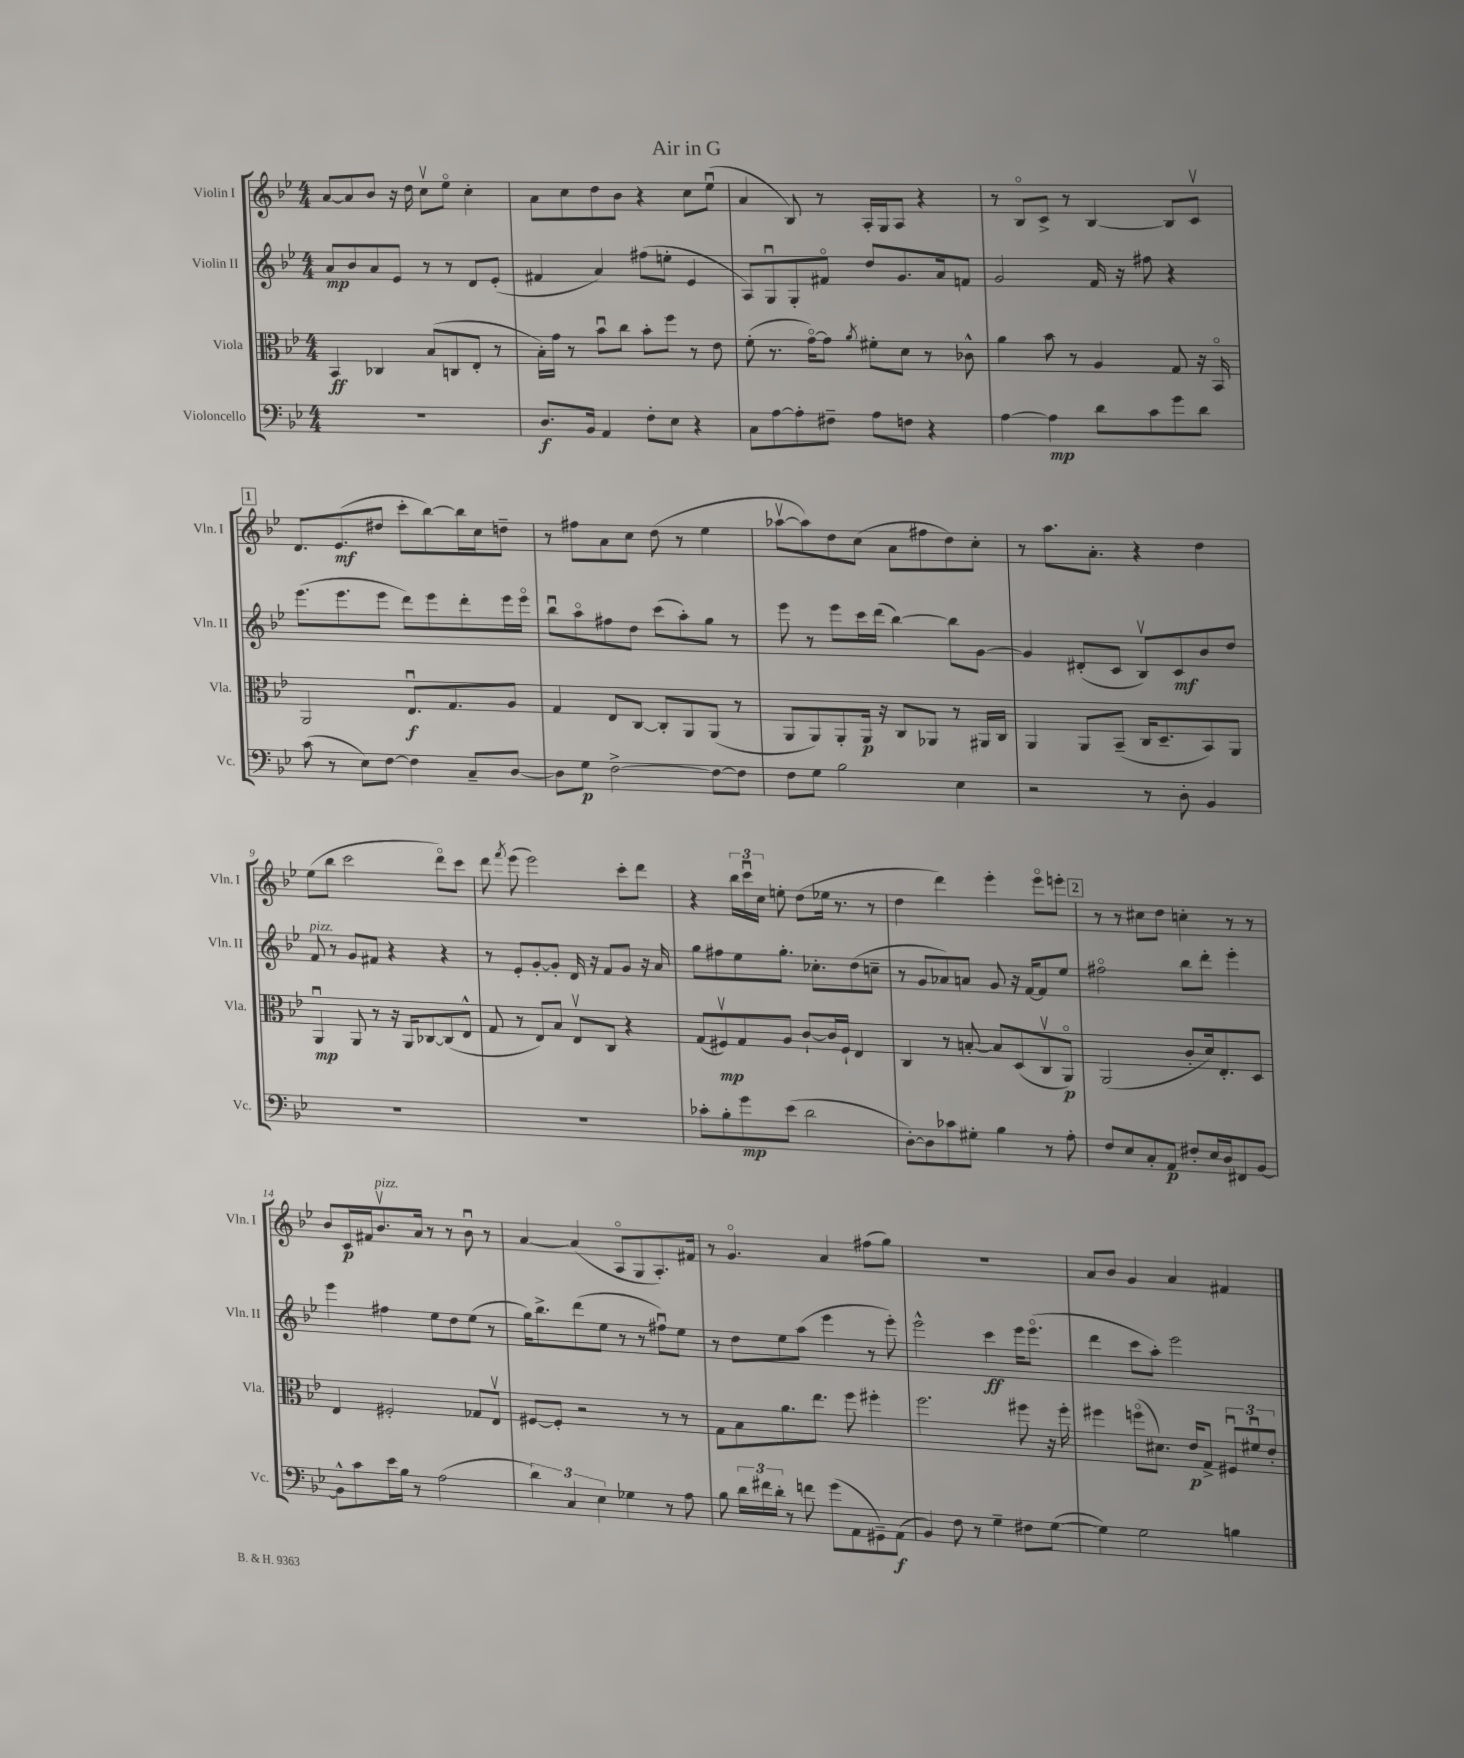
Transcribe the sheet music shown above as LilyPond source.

\header { title = "Air in G" }
<<
\new StaffGroup <<
\new Staff = "s0" \with { instrumentName = "Violin I" shortInstrumentName = "Vln. I" } {
    \clef treble \key bes \major \numericTimeSignature \time 4/4
    \autoBeamOff a'8[~ a'8 bes'8] r16 d''16 c''8[\upbow ees''8]\flageolet c''4-. |
    a'8[ c''8 d''8 bes'8] r4 c''8[ ees''8]\downbow( |
    a'4 bes8) r8 a16[-. g16 a8] r4 |
    r8 bes8[\flageolet c'8]-> r8 bes4~ bes8[ c'8]\upbow |
    \mark \markup { \box "1" } d'8.[ ees'8.\mf( dis''8] c'''8[-. bes''8~) bes''16 c''16 d''8]-- |
    r8 fis''8[ a'8 c''8] d''8( r8 ees''4 |
    aes''8[~\upbow aes''8) d''8 c''8]( a'8[ fis''8 d''8) c''8]-. |
    r8 a''8.[ a'8.]-. r4 d''4 |
    ees''8[( bes''8] c'''2 d'''8[\flageolet) c'''8] |
    d'''8 \acciaccatura { f'''8 } ees'''8( ees'''2) c'''8[-. d'''8] |
    r4 \tuplet 3/2 { bes''16[ c'''16\downbow c''16] } e''8-. d''8[( ees''16] r8. r8 |
    d''4 d'''4) ees'''4-. ees'''8[\flageolet e'''8]-. |
    \mark \markup { \box "2" } r8 r8 cis''8[ d''8] c''4-. r8 r8 |
    bes'8[ c'16\p fis'16 bes'8.\upbow^\markup { \italic "pizz." } a'16] r8 r8 bes'8\downbow r8 |
    a'4~ a'4( a8[\flageolet g8 a8.-.) fis'16] |
    r8 g'4.\flageolet a'4 fis''8[( g''8]) |
    R1 |
    a'8[ bes'8] g'4 a'4 fis'4 \bar "|." |
}
\new Staff = "s1" \with { instrumentName = "Violin II" shortInstrumentName = "Vln. II" } {
    \clef treble \key bes \major \numericTimeSignature \time 4/4
    \autoBeamOff a'8[\mp bes'8 a'8 ees'8] r8 r8 d'8[ ees'8]-.( |
    fis'4 a'4) fis''8[( e''8]-. ees'4 |
    a8[) g8\downbow g8-. fis'8]\flageolet d''8[ g'8. a'16 f'8] |
    g'2 f'16 r16 fis''8 r4 |
    \mark \markup { \box "1" } ees'''8.[( ees'''8. ees'''8] d'''8[) ees'''8 d'''8-. ees'''16 ees'''16]\flageolet |
    bes''8[\downbow a''8\flageolet fis''8 d''8] c'''8[( a''8-.) g''8] r8 |
    ees'''8 r8 ees'''8[ c'''16 d'''16]( bes''4~) bes''8[ g'8]~ |
    g'4 dis'8[-.( c'8] bes8[\upbow) c'8\mf bes'8 d''8] |
    f'8^\markup { \italic "pizz." } r8 g'8[ fis'8] r4 r4 |
    r8 ees'8[-. g'8~-. g'8]-. d'16 r16 f'8[ g'8] r16 a'16 |
    g''8[ fis''8 ees''8 g''8.]-. ces''8.[-. d''8( c''8]-- |
    r8 g'8[ aes'8) a'8] g'8 r16 f'16[~ f'8 ees''8] |
    \mark \markup { \box "2" } fis''2\flageolet bes''8[ d'''8]-. ees'''4-. |
    ees'''4 fis''4 ees''8[ d''8 ees''8]( r8 |
    g''16[) bes''8.-> d'''8( ees''8] r8 r8 fis''8[\downbow) ees''8] |
    r8 d''8[ ees''8 a''8]( ees'''4 r8 ees'''8-.) |
    ees'''2-^ c'''4\ff ees'''16[ ees'''8.]\flageolet( |
    d'''4 c'''8[ a''8]-.) ees'''2 \bar "|." |
}
\new Staff = "s2" \with { instrumentName = "Viola" shortInstrumentName = "Vla." } {
    \clef alto \key bes \major \numericTimeSignature \time 4/4
    \autoBeamOff bes,4\ff ces4 bes8[( c8 ees8]-. r8 |
    bes16[-.) g'16] r8 bes'8[\downbow c''8] bes'8[-. f''8] r8 ees'8 |
    f'8-.( r8. g'16[~\flageolet) g'8] \acciaccatura { a'8 } fis'8[-. d'8] r8 ces'8-^ |
    a'4 bes'8 r8 a4 g8 r16 bes,16\flageolet |
    \mark \markup { \box "1" } a,2 ees8.[\downbow\f g8. a8] |
    g4 ees8[ c8]~ c8[-. a,8 a,8]( r8 |
    a,8[ a,8) a,8-. a,16]\p r16 c8[ aes,8] r8 ais,16[ c16] |
    a,4 a,8[ bes,8]--( c16[ d8.-- bes,8) a,8] |
    a,4\downbow\mp a,8 r8 r16 a,16[ ces8~ ces8( ees8]-^ |
    g8 r8 ees8[) bes8] ees8[\upbow c8] r4 |
    g8[( fis8\upbow\mp) g8 a8] c'8[~-! c'16 fis16]-! ees4 |
    c4 r8 b8~-. b8[ d8( c8\upbow a,8]\flageolet\p) |
    \mark \markup { \box "2" } a,2( c'8[-. d'16) ees8.-. d8] |
    ees4 fis2-. ges8[ ees8]\upbow |
    fis8[~ fis8]-. r2 r8 r8 |
    g8[ bes8 a'8. ees''8.] f''8 fis''4-. |
    f''2. fis''8 r16 fis''16-. |
    fis''4 f''8[\flageolet( dis'8.]) ees'16[\p g8]-> \tuplet 3/2 { fis8[\downbow fis'8\downbow ees'8]-. } \bar "|." |
}
\new Staff = "s3" \with { instrumentName = "Violoncello" shortInstrumentName = "Vc." } {
    \clef bass \key bes \major \numericTimeSignature \time 4/4
    \autoBeamOff R1 |
    d8.[\f bes,16] a,4 f8[-. ees8] r4 |
    c8[ a8~ a8-. fis8]-- a8[ f8] r4 |
    a4~ a4\mp d'8[ c'8 g'8 d'8] |
    \mark \markup { \box "1" } c'8( r8 ees8[) f8]~ f4 c8[-- d8]~ |
    d8[ g8]\p f2~-> f8[~ f8] |
    f8[ g8] bes2 ees4 |
    r2 r8 d8-. bes,4 |
    R1 |
    R1 |
    ces'8[-. bes8-. g'8\mp ees'8]( d'2 |
    d8[~-.) d8 ces'8 gis8]-. bes4 r8 a8-. |
    \mark \markup { \box "2" } f8[ ees8 c8-. a,8]\p fis8[-. ees16 d16 fis,8 bes,8]~ |
    bes,8[-^ c'8 ees'16 bes16] r8 a2( |
    \tuplet 3/2 { d'4) c4 ees4 } ges4 r8 a8 |
    bes8 \tuplet 3/2 { d'16[ fis'16 d'16]-. } r8 f'8 g'8[( a,8 gis,8--) a,8]\f( |
    bes,4) f8 r8 g4-- fis8[ g8]~( |
    g4) g2 b4 \bar "|." |
}
>>
>>
